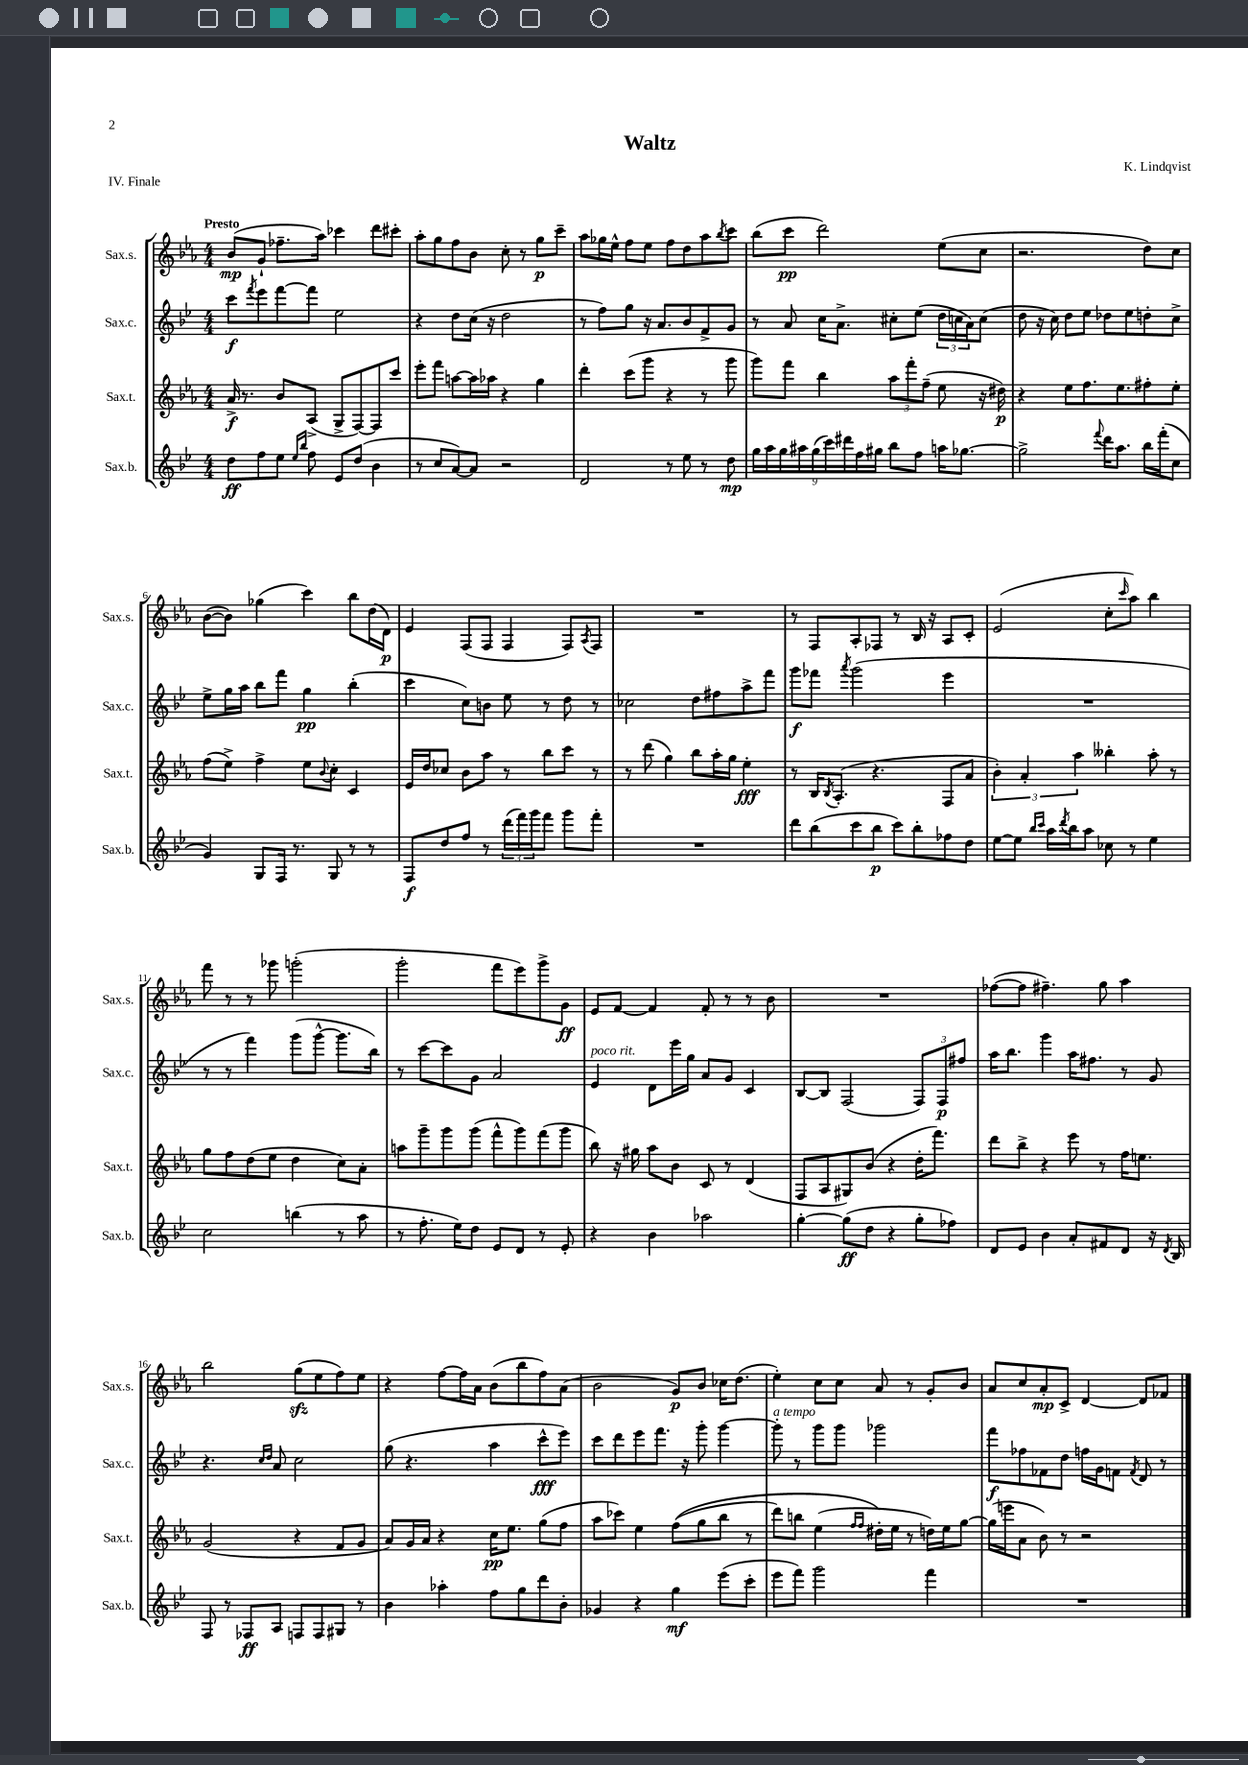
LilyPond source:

\header { title = "Waltz" composer = "K. Lindqvist" piece = "IV. Finale" }
<<
\new StaffGroup <<
\new Staff = "s0" \with { instrumentName = "Sax.s." shortInstrumentName = "Sax.s." } {
    \clef treble \key ees \major \numericTimeSignature \time 4/4 \tempo "Presto"
    bes'8\mp( g'8-! fes''8.-- aes''16) ces'''4 d'''8 cis'''8-. |
    aes''8-. g''8 f''8 bes'8 c''8-. r8 g''8\p c'''8-- |
    aes''8 ges''16 ees''16-^ f''8 ees''8 f''8 d''8 aes''8 \acciaccatura { bes''8 } c'''8 |
    bes''8( c'''8\pp d'''2) ees''8( c''8 |
    r2. d''8) c''8 |
    bes'8~( bes'8) ges''4( c'''4) bes''8 d''16( d'16\p) |
    ees'4 f8( f8 f4 f8) \acciaccatura { aes8 } f8 |
    R1 |
    r8 f8 aes8-. fes8 r8 bes16 r16 aes8 c'8-. |
    ees'2( c''8-. \grace { c'''16 } aes''8) bes''4 |
    f'''8 r8 r8 ges'''8 g'''2-.( |
    g'''2-. f'''8 ees'''8) g'''8-> g'8\ff |
    ees'8 f'8~ f'4 f'8-. r8 r8 bes'8 |
    R1 |
    fes''8~( fes''8 fis''4.--) g''8 aes''4 |
    bes''2 g''8\sfz( ees''8 f''8) ees''8 |
    r4 f''8~ f''16 aes'16 bes'8( bes''8 f''8) aes'8( |
    bes'2 g'8\p) bes'8 ces''16 d''8.( |
    ees''4-.) c''8 c''8 aes'8 r8 g'8-. bes'8 |
    aes'8 c''8 aes'8-.\mp c'8-> d'4~ d'8 fes'8 \bar "|." |
}
\new Staff = "s1" \with { instrumentName = "Sax.c." shortInstrumentName = "Sax.c." } {
    \clef treble \key bes \major \numericTimeSignature \time 4/4
    c'''8\f \acciaccatura { f'''8 } ees'''8 f'''8~ f'''8 ees''2 |
    r4 d''8 c''16( r16 d''2 |
    r8 f''8) g''8 r16 a'8. bes'8 f'8-> g'8 |
    r8 a'8 c''16 a'8.-> cis''8-. ees''8( \tuplet 3/2 { d''16 c''16 a'16) } c''8( |
    d''8 r16 c''16) d''8 ees''8 des''8 ees''8 d''8-. c''8-> |
    ees''8-> g''16 a''16 bes''8 f'''8 g''4\pp bes''4-.( |
    c'''4 c''8) b'8 ees''8 r8 d''8 r8 |
    ces''2 d''8 fis''8 a''8-> f'''8 |
    g'''8\f fes'''8 \acciaccatura { a'''8 } g'''2( ees'''4 |
    R1 |
    r8 r8 f'''4) g'''8( g'''8~-^ g'''8. bes''16) |
    r8 c'''8~ c'''8 g'8 a'2 |
    ees'4^\markup { \italic "poco rit." } d'8 ees'''16 g''16 a'8 g'8 c'4 |
    bes8~ bes8 f2( \tuplet 3/2 { f8) f8\p fis''8 } |
    a''16 bes''8. g'''4 a''16 fis''8. r8 g'8 |
    r4. \grace { c''16 d''16 } a'8 c''2 |
    g''8( r4. a''4 c'''8-^\fff ees'''8) |
    c'''8 d'''8 ees'''8 f'''8. r16 g'''8-. g'''4~ |
    g'''8-.^\markup { \italic "a tempo" } r8 g'''8 g'''8 ges'''2 |
    f'''8\f fes''8 fes'8 d''8 f''16 g'16 f'8 \acciaccatura { f'8 } d'8 r8 \bar "|." |
}
\new Staff = "s2" \with { instrumentName = "Sax.t." shortInstrumentName = "Sax.t." } {
    \clef treble \key ees \major \numericTimeSignature \time 4/4
    aes'16->\f r8. bes'8 aes8->( g8-> f8~) f8 c'''8 |
    ees'''8-. f'''8 a''8~ a''16 aes''16 r4 g''4 |
    d'''4-. c'''8( g'''8 r4 r8 g'''8 |
    g'''8) f'''8 bes''4 \tuplet 3/2 { aes''8 f'''8-. f''8--( } ees''8 r16 dis''16\p) |
    r4 ees''8 f''8. ees''8. fis''8-. ees''8-. |
    f''8( ees''8->) f''4-> ees''8 \appoggiatura { bes'8 } c''8-. c'4 |
    ees'16 d''16 ces''8 bes'8 aes''8 r8 bes''8 c'''8 r8 |
    r8 d'''8( g''4) bes''8 aes''16-. g''16 ees''4-.\fff |
    r8 bes16 \acciaccatura { bes8 } aes8.-.( r4. f8 aes'8 |
    \tuplet 3/2 { bes'4-.) aes'4-. aes''4 } beses''4-. aes''8-. r8 |
    g''8 f''8 d''8( ees''8 d''4 c''8) aes'8-. |
    a''8 g'''8-- g'''8 g'''8( f'''8-^ g'''8) f'''8( g'''8 |
    bes''8) r16 gis''16 aes''8 bes'8 c'8 r8 d'4( |
    f8 aes8 gis8) bes'8( r4 d''16-. f'''8.) |
    d'''8 bes''8-> r4 ees'''8 r8 f''16 e''8. |
    g'2( r4 f'8 g'8 |
    aes'8) g'16 aes'16 r4 c''16\pp ees''8. g''8( f''8 |
    aes''8 ces'''8) ees''4 f''8(\( g''8 bes''8 r8 |
    d'''8) b''8 ees''4( \grace { f''16 f''16 } dis''16-.\) ees''16 r8 d''16) ees''16 g''8~ |
    g''16( e'''16 aes'8 bes'8) r8 r2 \bar "|." |
}
\new Staff = "s3" \with { instrumentName = "Sax.b." shortInstrumentName = "Sax.b." } {
    \clef treble \key bes \major \numericTimeSignature \time 4/4
    d''8\ff f''8 ees''8 \grace { ees''16 bes''16 } f''8 ees'8 d''8( bes'4 |
    r8 c''8 a'8~) a'8 r2 |
    d'2 r8 ees''8 r8 d''8\mp |
    \tuplet 9/8 { g''16 a''16 g''16 ais''16 g''16( c'''16) dis'''16 f''16 gis''16 } bes''8 f''8 a''16 ges''8.~ |
    ges''2-> \appoggiatura { f'''8 } d'''16 a''8. bes''16 f'''16-.( c''8 |
    g'4) g8 f16 r8. g8 r8 r8 |
    f8\f d''8 f''8 r8 \tuplet 3/2 { d'''16( f'''16) g'''16 } f'''8 g'''8 f'''8-. |
    R1 |
    d'''8 bes''8( c'''8 bes''8\p c'''8) bes''8-. fes''8 d''8 |
    ees''8~ ees''8 \grace { bes''16 c'''16 } a''16 \acciaccatura { d'''8 } bes''16 a''8 ces''8 r8 ees''4 |
    c''2 b''4( r8 a''8 |
    r8 f''8.-. ees''16) d''8 ees'8 d'8 r8 ees'8-. |
    r4 bes'4 aes''2 |
    g''4~-. g''8\ff( d''8 r4 g''8-. fes''8) |
    d'8 ees'8 bes'4 a'8-. fis'8 d'8 r16 \acciaccatura { d'8 } bes16 |
    f8 r8 fes8\ff a8 f8 f8 gis8 r8 |
    bes'4 aes''4-. f''8 g''8 d'''8 bes'8-. |
    ges'4 r4 g''4\mf ees'''8( c'''8-. |
    ees'''8 f'''8) g'''2 f'''4 |
    R1 \bar "|." |
}
>>
>>
